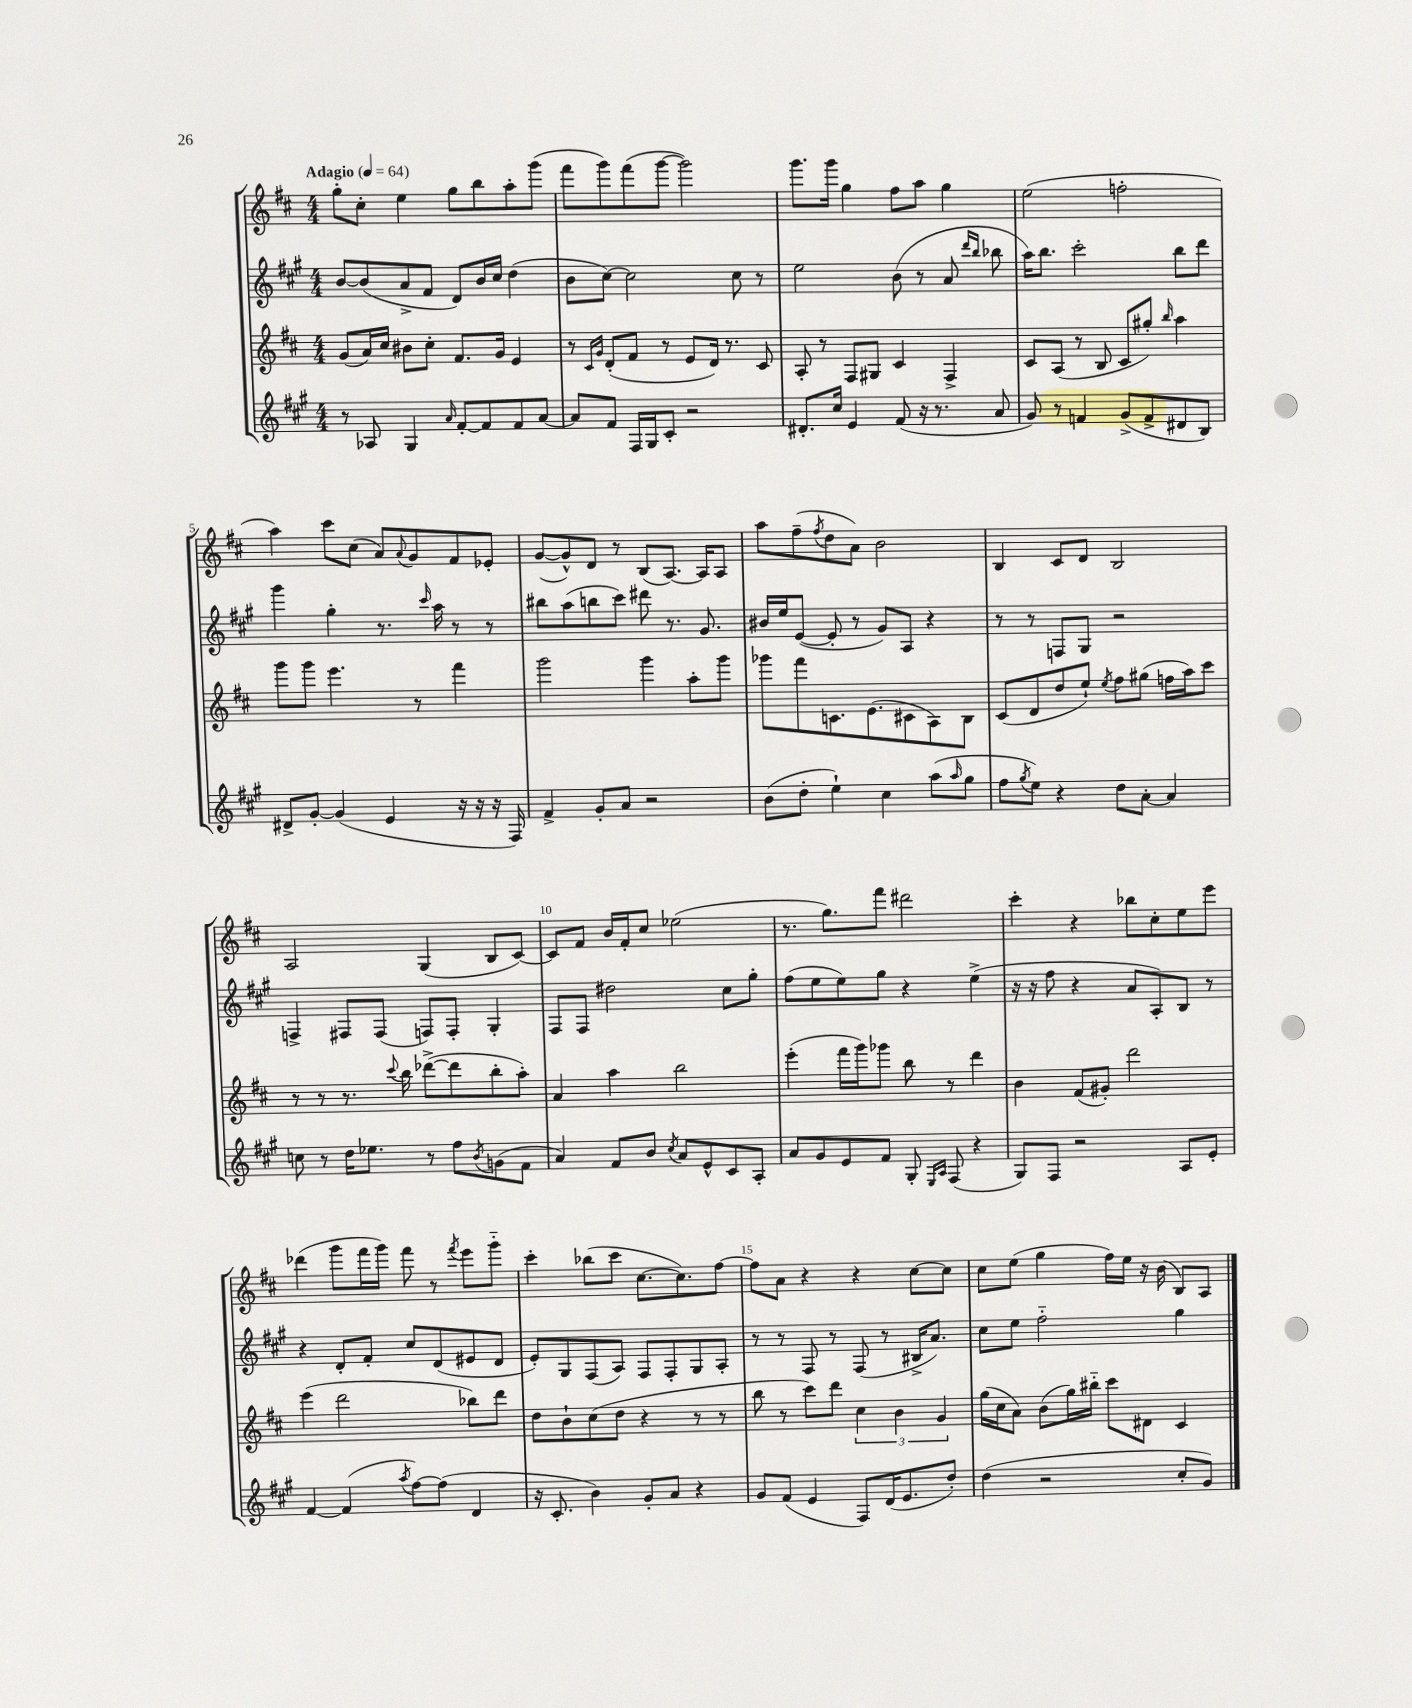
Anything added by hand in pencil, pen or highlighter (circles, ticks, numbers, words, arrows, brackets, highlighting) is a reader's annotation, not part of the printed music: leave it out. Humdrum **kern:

**kern	**kern	**kern	**kern
*staff4	*staff3	*staff2	*staff1
*clefG2	*clefG2	*clefG2	*clefG2
*k[f#c#g#]	*k[f#c#]	*k[f#c#g#]	*k[f#c#]
*M4/4	*M4/4	*M4/4	*M4/4
*MM64	*MM64	*MM64	*MM64
8r	(8g	[8b	8gg'
8A-	16a)	(8b]	8cc#'
.	16cc#	.	.
4G#	8b#	8a^	4ee
.	8cc#'	8f#	.
16qqa	.	.	.
[8f#'	8.f#	8d)	8gg
8f#]	.	16b	8bb
.	16g	16cc#	.
8f#	4e	(4dd	8aa'
[8a	.	.	(8ggg
=	=	=	=
8a]	8r	8b	8fff#
.	16qqc#	.	.
.	16qqg	.	.
8f#	(8d'	[8cc#)	8ggg)
16F#	8f#	2cc#]	(8fff#
16G#	.	.	.
8c#'	8r	.	[8ggg
2r	8e	.	2ggg])
.	16d)	.	.
.	8.r	.	.
.	.	8cc#	.
.	8c#	8r	.
=	=	=	=
8.d#'	8A'	2ee	8.ggg
.	8r	.	.
16cc#	.	.	16ggg
4e	8F#	.	4gg
.	8G#	.	.
(8f#	4c#	(8b	8ff#
16r	.	8r	8aa
8.r	.	.	.
.	4F#^	8a	4gg
.	.	16qqddd	.
.	.	16qqbb	.
8a	.	8bb-	.
=	=	=	=
8g#)	8c#	16aa)	(2ee
.	.	8.bb	.
8r	(8A	.	.
4f	8r	2ccc#'	.
.	8B	.	.
(8g#^	8c#	.	2ff'
8f^	8gg#')	.	.
.	16qqbb	.	.
8d#	4aa	8bb	.
8B)	.	8ddd	.
=	=	=	=
8d#^	8ggg	4ggg#	4aa)
[8g#'	8ggg	.	.
(4g#]	4.eee	4gg#'	8ccc#
.	.	.	(8cc#
4e	.	8.r	8a)
.	.	.	8qqa
.	8r	.	8g
.	.	16qqccc#	.
.	.	16aa	.
16r	4fff#	8r	8f#
16r	.	.	.
16r	.	8r	8e-'
16F#)	.	.	.
=	=	=	=
4f#^	2ggg	8bb#	([8g
.	.	(8aa	8g^^])
8g#'	.	8bb	8d
8a	.	8ccc#)	8r
2r	4ggg	8ddd#	(8B
.	.	8.r	[8.A)
.	8aa'	.	.
.	.	8.g#	16A]
.	8ggg	.	8A
=	=	=	=
(8b	8ggg-	16b#	8aa
.	.	16ee	.
8dd'	8fff#	([8e	(8ff#~
.	.	.	8qff#
4ee`)	8.c	8e']	8dd
.	.	8r	8a)
.	(8.e	.	.
4cc#	.	8g#)	2b
.	8c#	8A	.
(8aa	8A)	4r	.
16qqaa	.	.	.
8gg#	8B	.	.
=	=	=	=
8ff#	(8c#	8r	4B
8qgg#	.	.	.
8ee)	8d	8r	.
4r	8dd	8F	8c#
.	8ee`)	8G#	8d
.	8qee	.	.
8dd	8ff#	2r	2B
[8a'	(8gg#	.	.
4a]	16ff	.	.
.	16aa)	.	.
.	8ccc#	.	.
=	=	=	=
8cc	8r	4F^	2A
8r	8r	.	.
16dd	8.r	8F#	.
8.ee-	.	.	.
.	.	(8F#	.
.	8qqccc#	.	.
.	16bb	.	.
8r	([8ddd-^	8F)	(4G
8ff#	8ddd-]	8F'	.
8qb	.	.	.
(8g	8bb'	4G#'	8B
8f#	8aa')	.	[8c#)
=	=	=	=
4a)	4a	8F#	8c#]
.	.	8F#	8f#
8f#	4aa	2dd#	16b
.	.	.	16f#'
8b	.	.	8cc#
8qcc#	.	.	.
8a	2bb	.	(2ee-
8e^^	.	.	.
8c#	.	8cc#	.
8A'	.	8gg#'	.
=	=	=	=
8a	(4eee'	(8ff#	8.r
8g#	.	8ee	.
.	.	.	8.gg)
8e	16fff#	8ee)	.
.	16ggg)	.	.
8f#	8ggg-	8gg#	8fff#
8G#'	8bb	4r	2ddd#
16qqE	.	.	.
16qqA	.	.	.
(8F#	8r	.	.
4r	4ddd	(4ee^	.
=	=	=	=
8G#)	4b	16r	4ccc#'
.	.	16r	.
8F#	.	8ff#	.
2r	(8f#	4r	4r
.	8g#')	.	.
.	2ddd	8a	8bb-
.	.	8A')	8cc#'
8A	.	8B	8ee
8e'	.	8r	8eee
=	=	=	=
[4f#	(4eee	4r	(4ddd-
(4f#]	2ddd	8d'	8ggg
.	.	8f#'	16fff#
.	.	.	16ggg)
8qaa	.	.	.
[8ff#)	.	8cc#	8fff#
(8ff#]	.	(8d	8r
.	.	.	8qfff#
4d	8bb-)	8e#	8eee
.	8ddd	8d	8ggg'~
=	=	=	=
16r	8dd	8e')	4ccc#'
8.c#'	.	.	.
.	8b`	8G#	.
4b)	(8cc#	(8F#	(8bb-
.	8dd	8A)	8ccc#
8g#'	4r	8F#	[8.cc#
8a	.	8F#'	.
.	.	.	8.cc#])
4r	8r	8G#	.
.	8r	8A'	[8ff#
=	=	=	=
8g#	8bb	8r	8ff#]
(8f#	8r	8r	8a
4e	8ccc#)	8F#	4r
.	8ddd	8r	.
8F#)	6cc#	(8F#	4r
(16d	.	8r	.
.	6b	.	.
8.e	.	.	.
.	.	16B#^	[8cc#
.	.	8.a)	.
.	6g	.	.
8dd')	.	.	8cc#]
=	=	=	=
(4dd	(16gg	8cc#	8cc#
.	16cc#	.	.
.	8a)	8ee	(8ee
2r	(8b	2ff#'~	4gg
.	16gg)	.	.
.	16bb#'~	.	.
.	8ccc#	.	16ff#)
.	.	.	16ee
.	8d#	.	16r
.	.	.	(16b
8cc#'	4c#	4gg#	8B)
8g#)	.	.	8A
==	==	==	==
*-	*-	*-	*-
